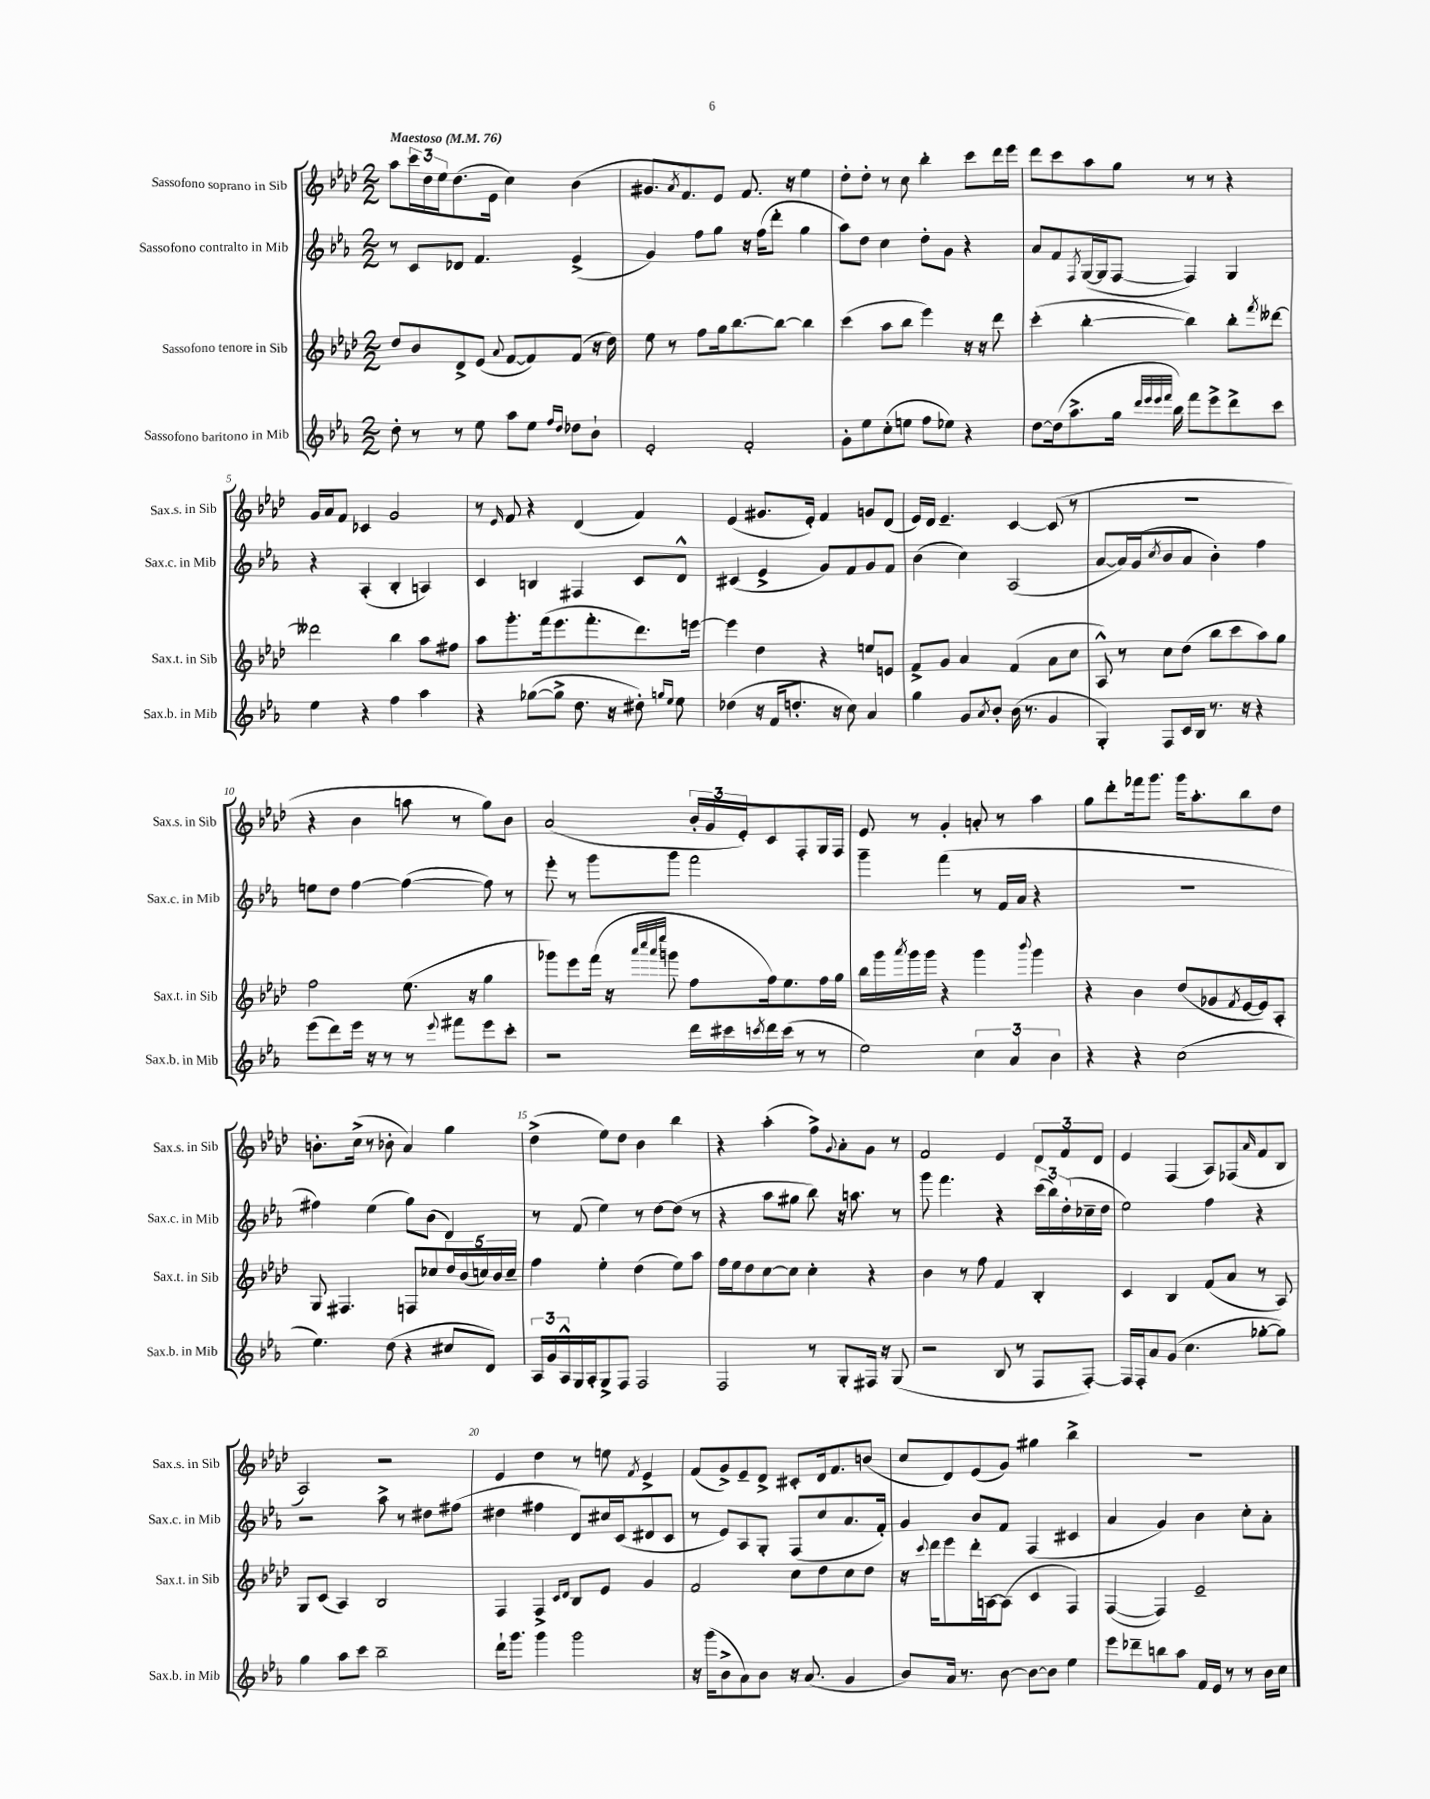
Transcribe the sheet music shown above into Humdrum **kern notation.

**kern	**kern	**kern	**kern
*staff4	*staff3	*staff2	*staff1
*clefG2	*clefG2	*clefG2	*clefG2
*k[b-e-a-]	*k[b-e-a-d-]	*k[b-e-a-]	*k[b-e-a-d-]
*M2/2	*M2/2	*M2/2	*M2/2
*MM76	*MM76	*MM76	*MM76
8dd'	8dd-	8r	8aa-
8r	8b-	8c	24ccc
.	.	.	24dd-
.	.	.	24ee-
8r	8d-^	8d-	(8.dd-
8ee-	(8e-	4.f	.
.	.	.	16e-
.	8qqa-	.	.
8aa-	[8f	.	4cc)
8ee-	8f])	.	.
16qqff	.	.	.
16qqdd	.	.	.
8dd-	(8f	(4e-^	(4b-
8b-`	16r	.	.
.	16dd-)	.	.
=	=	=	=
2e-'	8ee-	4g)	8.g#
.	8r	.	.
.	.	.	8qa-
.	.	.	8.f)
.	8ff	8ff	.
.	16gg	8gg	8e-
.	[8.bb-	.	.
2f'	.	16r	8.f
.	.	(16ff	.
.	8bb-_	8ddd'	.
.	.	.	16r
.	4bb-]	4gg	4ee-
=	=	=	=
8g'	(4ccc	8aa-)	8dd-'
8ee-	.	8dd	8dd-'
(8cc'	8aa-	4cc	8r
8ee	8bb-	.	8cc
8ff	4eee-)	8dd'	4bb-'
8ee-)	.	8g	.
4r	16r	4r	8ccc
.	16r	.	.
.	8ddd-	.	16ddd-
.	.	.	16eee-
=	=	=	=
[8dd	(4ccc'	8a-	8ddd-
(16dd]	.	8f	8ccc
8.aa-^	.	.	.
.	.	8qF	.
.	[4bb-'	([16G	8aa-
.	.	16G]	.
16gg	.	[8F	8gg
32qqddd	.	.	.
32qqeee-	.	.	.
32qqeee-	.	.	.
32qqfff	.	.	.
16bb-)	.	.	.
8fff	4bb-])	4F])	8r
8eee-^	.	.	8r
8ddd^	8bb-'	4G	4r
.	8qfff	.	.
8ccc	[8ddd--	.	.
=	=	=	=
4ee-	2ddd--]	4r	16g
.	.	.	16a-
.	.	.	8f
4r	.	(4A-'	4c-
4ff	4bb-	4B-'	2g
4aa-	8aa-	4A)	.
.	8ff#	.	.
=	=	=	=
4r	8aa-	4c	8r
.	.	.	16qqe-
.	8.ggg'	.	8f
([8gg-	.	4B	4r
.	(16fff	.	.
8gg-^]	8.eee-	.	.
8.dd	.	4F#	(4d-
.	8.fff'	.	.
16r	.	.	.
8dd#')	8.ddd-)	8c	4f)
16qqgg	.	.	.
16qqee-	.	.	.
8ee-	.	8d^^	.
.	[16eee	.	.
=	=	=	=
(4dd-	4eee]	(4c#	(4e-
16r	4dd-	4e-^	8.g#
16f	.	.	.
8.dd'	.	.	.
.	.	.	16e-')
.	4r	8g)	4f
16r	.	.	.
8cc)	.	8f	.
4a-	8ee	8g	8g
.	8e	8f	(8d-
=	=	=	=
4gg	8f^	(4b-	16e-)
.	.	.	16d-
.	8g	.	4.e-~
8g	4a-	4cc)	.
8qa-	.	.	.
8b-'	.	.	.
(16b-	(4f	(2A-	[4c
8.r	.	.	.
4g	8a-	.	(8c]
.	8cc	.	8r
=	=	=	=
4G')	8A-^^)	[8a-	1r
.	8r	16a-])	.
.	.	(16g	.
.	.	8qcc	.
8F	8cc	8b-	.
16c	(8dd-	8a-	.
16B-	.	.	.
8.r	8bb-	4b-')	.
.	8ccc	.	.
16r	.	.	.
4r	8aa-)	4ff	.
.	8gg	.	.
=	=	=	=
(8eee-	2ff	8ee	4r
8ddd)	.	8dd	.
16eee-	.	[4ff	4b-
16r	.	.	.
8r	.	.	.
8r	(8.ee-	(4ff_	8aa
8qqeee-	.	.	.
8fff#	.	.	8r
.	16r	.	.
8eee-	4gg	8ff])	8gg)
8ccc'	.	8r	8b-
=	=	=	=
2r	8ggg-)	8eee-'	(2a-
.	8eee-	8r	.
.	(16fff	8ggg	.
.	16r	.	.
.	32qqaaa-	.	.
.	32qqcccc	.	.
.	32qqaaa-	.	.
.	32qqeeee-	.	.
.	8ggg	8ggg	.
16ddd	8ff	2fff	24b-'
.	.	.	24g
16ccc#	.	.	.
.	.	.	24e-')
8qccc	.	.	.
16ddd	16ff)	.	8c
(16ccc	8.ee-	.	.
8r	.	.	8F'
8r	16ff	.	16G
.	16gg	.	16F
=	=	=	=
2ee-)	16bb-	4ggg~	8e-
.	16ggg	.	.
.	8qaaa-	.	.
.	16ggg	.	8r
.	16ggg	.	.
.	4r	(4fff	4g'
6cc	4ggg	8r	8a'
.	.	16f	8r
6a-	.	.	.
.	.	16a-	.
.	8qqbbb-	.	.
.	4ggg	4r	4aa-
6b-	.	.	.
=	=	=	=
4r	4r	1r	8gg
.	.	.	8ddd-'
4r	4b-	.	16fff-
.	.	.	8.ggg
(2cc	(8dd-	.	16ggg
.	.	.	8.aa-'
.	8g-	.	.
.	8qf	.	.
.	[16e-	.	8bb-
.	16e-])	.	.
.	8A-'	.	8dd-
=	=	=	=
4.ee-)	8G	4ff#)	8.b'
.	4.F#	.	.
.	.	.	(16cc^
.	.	(4ee-	8r
(8dd	.	.	8b-'
4r	8F	8gg)	4a-)
.	8cc-	(8b-	.
8cc#	20dd-	4d)	4gg
.	(20b-	.	.
.	20cc)	.	.
8d)	.	.	.
.	20b-	.	.
.	20cc~	.	.
=	=	=	=
24A-	4ff	8r	(4dd-^
24g	.	.	.
24A-^^	.	.	.
16G	.	(8f	.
16A-'	.	.	.
8G^	4ee-'	4ee-)	8ee-)
8F	.	.	8dd-
2F	(4dd-	8r	4b-
.	.	[8dd	.
.	8ee-)	(8dd]	4bb-
.	8aa-	8r	.
=	=	=	=
2F	16ff	4r	4r
.	16ee-	.	.
.	8dd-	.	.
.	[8cc	8aa-	(4aa-'
.	8cc]	8gg#	.
8r	4cc'	8bb-)	8ff^)
.	.	.	8qqg
8G'	.	16r	8a-'
.	.	8.aa	.
16F#	4r	.	8g
16r	.	.	.
(8G	.	8r	8r
=	=	=	=
2r	4b-	8ggg	2f
.	.	4.fff	.
.	8r	.	.
.	8ff	.	.
8B-	4f	4r	4e-
8r	.	.	.
8F	4B-'	(24ccc	12d-
.	.	24bb-)	.
.	.	(24dd'	12f
[8F')	.	16cc-~	.
.	.	.	12d-
.	.	16dd	.
=	=	=	=
16F]	4c	2ee-)	4e-
16F'	.	.	.
8a-	.	.	.
(8g	4B-	.	(4F
4.cc	.	.	.
.	(8f	4ff	8A-)
.	8a-	.	(8F-
.	.	.	16qqa-
[8gg-'	8r	4r	8f
8gg-])	8A-)	.	8B-
=	=	=	=
4gg	8G	2r	2A-)
.	(8c	.	.
8aa-	4A-)	.	.
8ccc	.	.	.
2bb-~	2B-	8aa-^	2r
.	.	8r	.
.	.	8dd#	.
.	.	(8ff#	.
=	=	=	=
16ddd`	4F	4dd#	4e-
8.ggg	.	.	.
4ggg	4F^	4ff#	4dd-
.	16qqc	.	.
.	16qqd-	.	.
2ggg	8B-	8d)	8r
.	8e-	16cc#	8ee
.	.	(16c	.
.	.	.	8qf
.	4g	8d#	4e-^
.	.	8c	.
=	=	=	=
16r	2f	8r	(8f
(16ggg	.	.	.
8b-^	.	8e-)	8g^)
8a-)	.	8A-	8e-~
8b-	.	8G'	8d-^
16r	8cc	(8F	8c#'
(8.a-	.	.	.
.	8dd-	8cc	16d-
.	.	.	8.f
4g	8cc	8.a-	.
.	8dd-	.	(8b
.	.	16f')	.
=	=	=	=
8b-)	16r	4g	8cc
.	8qqccc	.	.
.	16ddd-	.	.
16a-	8eee-	.	8d-)
8.r	.	.	.
.	16ddd-'	8b-	(8e-
.	[16A	.	.
[8b-	(8A]	8f	8g)
8b-_	4c	(4F	4gg#
8b-]	.	.	.
4ee-	4F)	4c#	4bb-^
=	=	=	=
8eee-	([4F	4a-	1r
8ddd-~	.	.	.
8bb	4F])	4g)	.
8aa-	.	.	.
16f	2e-~	4b-	.
16e-	.	.	.
8r	.	.	.
8r	.	8cc'	.
16b-	.	8a-'	.
16cc	.	.	.
==	==	==	==
*-	*-	*-	*-
